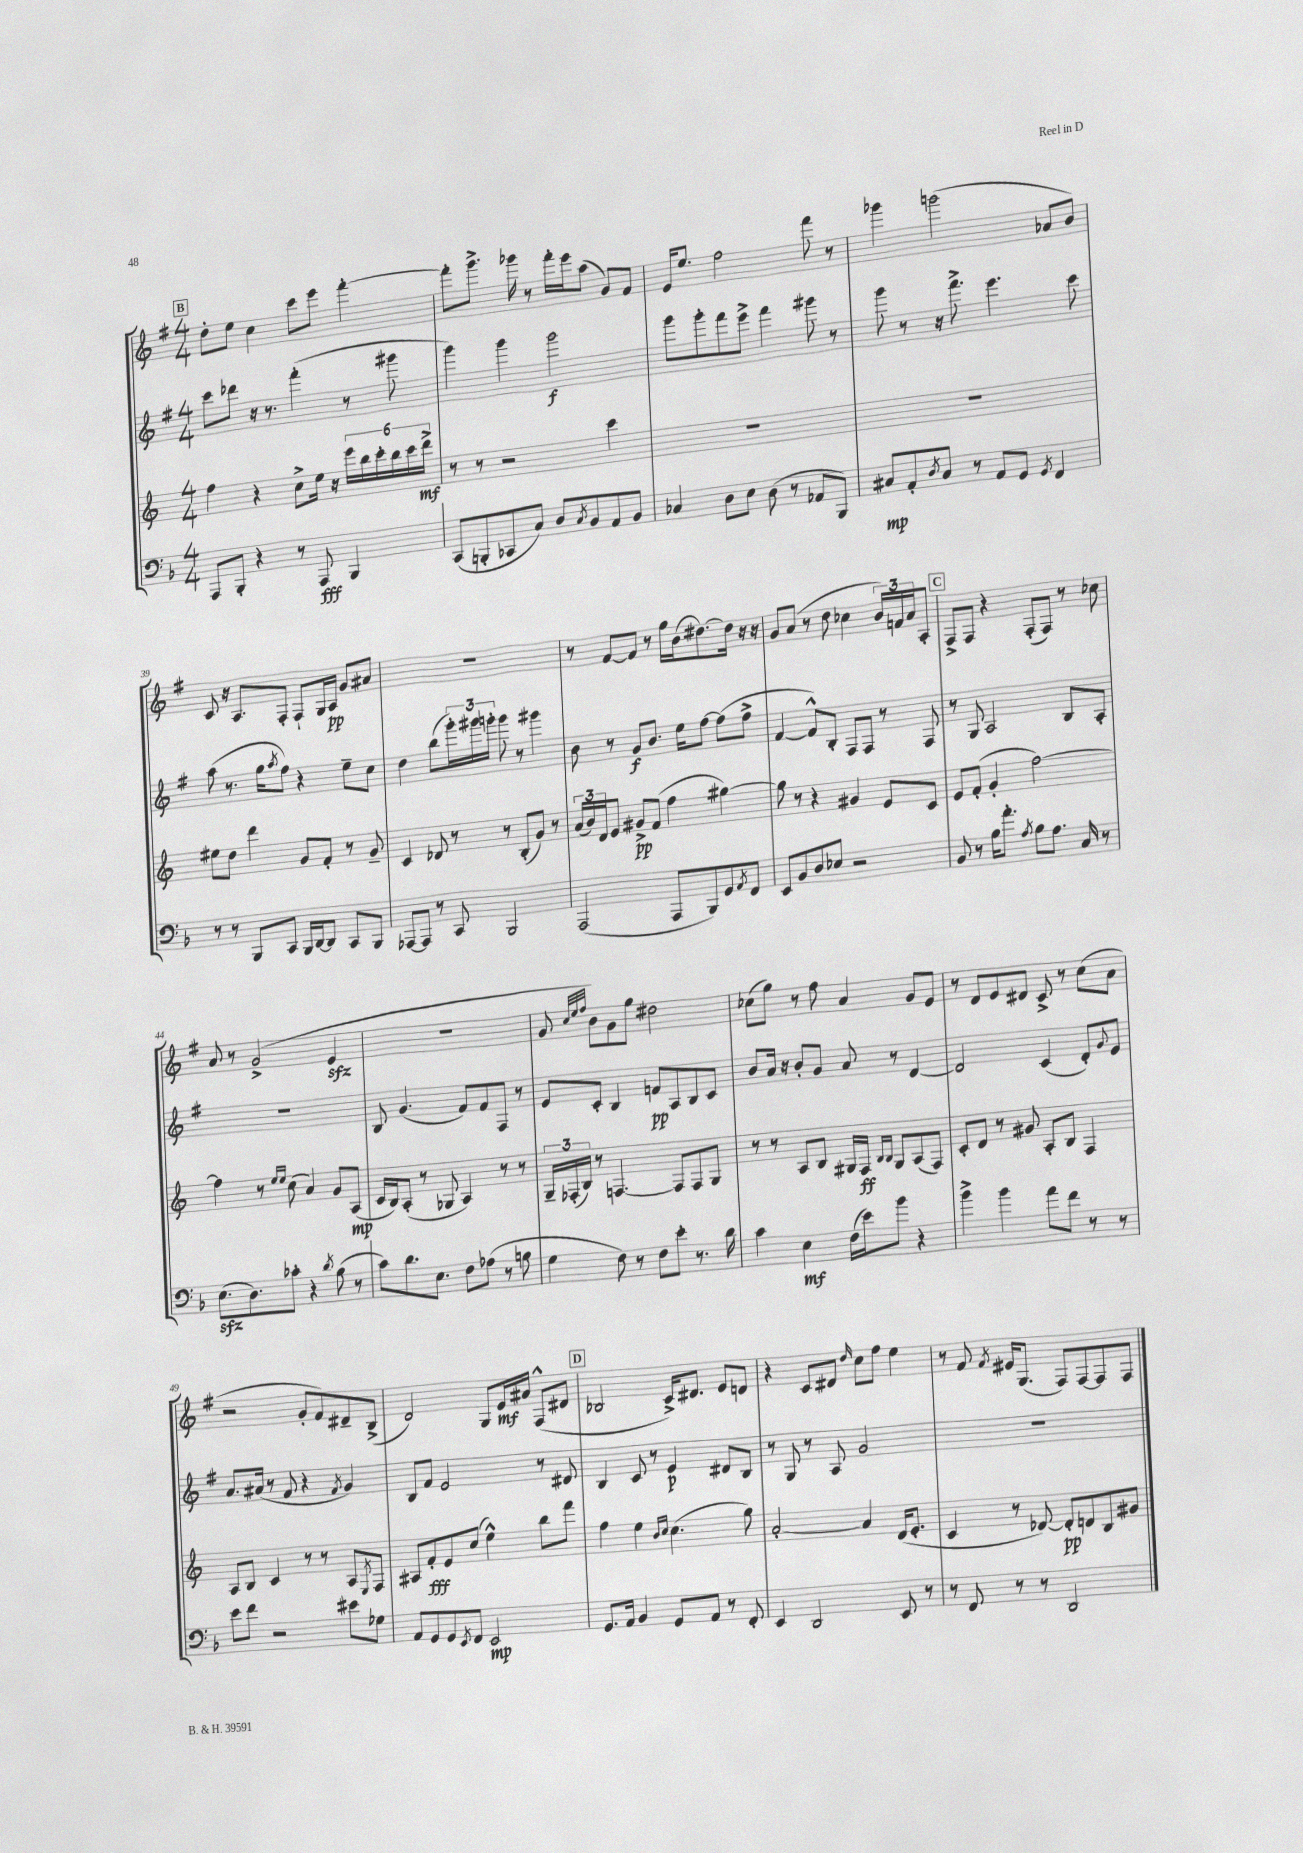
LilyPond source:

<<
\new StaffGroup <<
\new Staff = "s0" {
    \clef treble \key g \major \numericTimeSignature \time 4/4
    \mark \markup { \box "B" } d''8-. e''8 c''4 c'''8 e'''8 fis'''4~-. |
    fis'''8-. g'''8.-> ges'''16 r8 fis'''16-. e'''16 a''8( g'8) fis'8 |
    e'16 e''8. fis''2 fis'''8 r8 |
    ges'''4 g'''2( aes'8 b'8) |
    c'8 r16 a8. fis8-. fis8-! g16 a16\pp g'8 ais'8 |
    R1 |
    r8 fis'8~ fis'8 r8 g''16 b'16( dis''8.~) dis''16 r16 r16 |
    g'8 a'8( r8 d''8 ces''4 \tuplet 3/2 { b'16) f'16 a'16 } a8-. |
    \mark \markup { \box "C" } fis8-> fis8 r4 fis8-.( fis8) r8 ces''8 |
    a'8 r8 g'2->( e'4\sfz |
    R1 |
    g'8 \grace { c''32 e''32 fis''32 } b'8) g'8 g''8 dis''2 |
    ces''8( g''8) r8 fis''8 a'4 g'8 e'8 |
    r8 d'8 e'8 dis'8 c'8-> r8 c''8( a'8 |
    r2 g'8-. fis'8) dis'8-- b8->( |
    d'2) g8 e'16\mf ais'16 fis8-^( dis'8 |
    \mark \markup { \box "D" } bes2 c'16->) dis'8. e'8 d'8 |
    r4 c'8 dis'8 \grace { d''16 } c''8 fis''8 e''4 |
    r8 fis'8 \acciaccatura { fis'8 } eis'16 g8.( fis8) fis8~ fis8 fis8 \bar "|." |
}
\new Staff = "s1" {
    \clef treble \key g \major \numericTimeSignature \time 4/4
    \mark \markup { \box "B" } c'''8 des'''8 r16 r8. fis'''4-.( r8 gis'''8 |
    g'''4) g'''4 g'''2\f |
    g'''8 g'''8-. fis'''8 e'''8-> fis'''4 gis'''8 r8 |
    g'''8 r8 r16 fis'''8.-> e'''4. c'''8 |
    a''8( r8. g''16 \acciaccatura { a''8 } fis''8) r4 e''8-- c''8 |
    d''4 b''8( \tuplet 3/2 { g'''16-.) gis'''16 g'''16-. } g'''8 r8 gis'''4 |
    b'8 r8 g'8\f b'8. e''16 fis''8~ fis''8( fis''8-> |
    fis'4~ fis'8-^) b8-. fis8 fis8 r8 fis8 |
    \mark \markup { \box "C" } r8 g8 a2 b8 a8-. |
    R1 |
    b8 g'4.( fis'8) fis'8 fis8 r8 |
    e'8 c'8-. b4 f'8\pp a8 b8 c'8 |
    b'8 a'16 r16 b'8-. g'8 a'8 r8 d'4~ |
    d'2 c'4( d'8-.) \appoggiatura { g'8 } e'8 |
    a'8. ais'16( r8 fis'8 r4 \acciaccatura { fis'8 } g'4) |
    b8 fis'8 e'2 r8 dis'8 |
    \mark \markup { \box "D" } b4 c'8 r8 e'4\p dis'8 b8 |
    r8 g8 r8 a8 g'2 |
    R1 \bar "|." |
}
\new Staff = "s2" {
    \clef treble \key c \major \numericTimeSignature \time 4/4
    \mark \markup { \box "B" } f''4 r4 c''8-> e''16 r16 \tuplet 6/4 { e'''16 b''16 c'''16-. b''16 c'''16 d'''16->\mf } |
    r8 r8 r2 c'''4 |
    R1 |
    R1 |
    eis''8 d''8 d'''4 g'8 f'8-. r8 g'8-- |
    c'4 des'8 r8 r8 b8-.( g'8) r8 |
    \tuplet 3/2 { a'16( b'16) d'16 } e'8 gis'8->\pp f'8( f''4 gis''4~) |
    gis''8 r8 r4 gis'4 e'8 c'8 |
    \mark \markup { \box "C" } e'8 f'8-.( g'4-. f''2~) |
    f''4 r8 \grace { e''16 e''16 } c''8( a'4) g'8 a8\mp( |
    c'16 b16) a8-.( r8 ges8 a4) r8 r8 |
    \tuplet 3/2 { g16-- fes16-.( b16) } r8 f4.~ f8 f8 g8 |
    r8 r8 a8 b8 gis16 f16\ff \grace { b16 b16 } gis8 a8( f8) |
    c'8-. d'8 r8 gis'8 a8-. b8 f4 |
    a8 b8 c'4 r8 r8 a8 \acciaccatura { e8 } f8 |
    ais8 f'8-.\fff e'8 c''8( e''4-^) b''8 f'''8 |
    \mark \markup { \box "D" } f''4 e''4 \grace { b'16 c''16 } c''4.( g''8) |
    a'2~-. a'4 d'16( e'8.-. |
    c'4 r8 des'8~) des'8-.\pp d'8 b8 gis'8 \bar "|." |
}
\new Staff = "s3" {
    \clef bass \key f \major \numericTimeSignature \time 4/4
    \mark \markup { \box "B" } a,,8 bes,,8-. r4 r8 a,,8\fff bes,,4 |
    c,8( b,,8-. ces,8 c8) d8 \acciaccatura { c8 } bes,8 a,8 bes,8 |
    ces4 d8 e8 d8( r8 aes,8 bes,,8) |
    cis8\mp a,8-. \acciaccatura { d8 } cis8 r8 a,8 g,8 \acciaccatura { g,8 } f,4 |
    r8 r8 bes,,8 c,8 bes,,16 d,16~ d,8 c,8 bes,,8 |
    aes,,8~ aes,,8 r8 c,8 bes,,2 |
    a,,2( a,,8 bes,,8) g,8 \acciaccatura { a,8 } f,8 |
    e,8 bes,8 d8 ees8 r2 |
    \mark \markup { \box "C" } bes,8 r8 bes16 a'8.-. \acciaccatura { a8 } bes8 a8. c16 r8 |
    e8.\sfz( d8.) ces'8-. r4 \acciaccatura { d'8 } bes8( r8 |
    c'8) d'8. e8. f8 aes8( r8 b8 |
    g4 f8) r8 f8 e'8-. r8. d'16 |
    c'4 e4\mf f16( e'16) bes'8 r4 |
    bes'4-> bes'4 a'8 f'8 r8 r8 |
    e'8 f'8 r2 eis'8 ges8 |
    a,8 g,8 g,8 \acciaccatura { e,8 } f,8 e,2\mp |
    \mark \markup { \box "D" } g,8. a,16 bes,4 g,8 a,8 r8 f,8-. |
    e,4 d,2 e,8 r8 |
    r8 f,8 r8 r8 d,2 \bar "|." |
}
>>
>>
\layout { \context { \Score currentBarNumber = #35 } }
